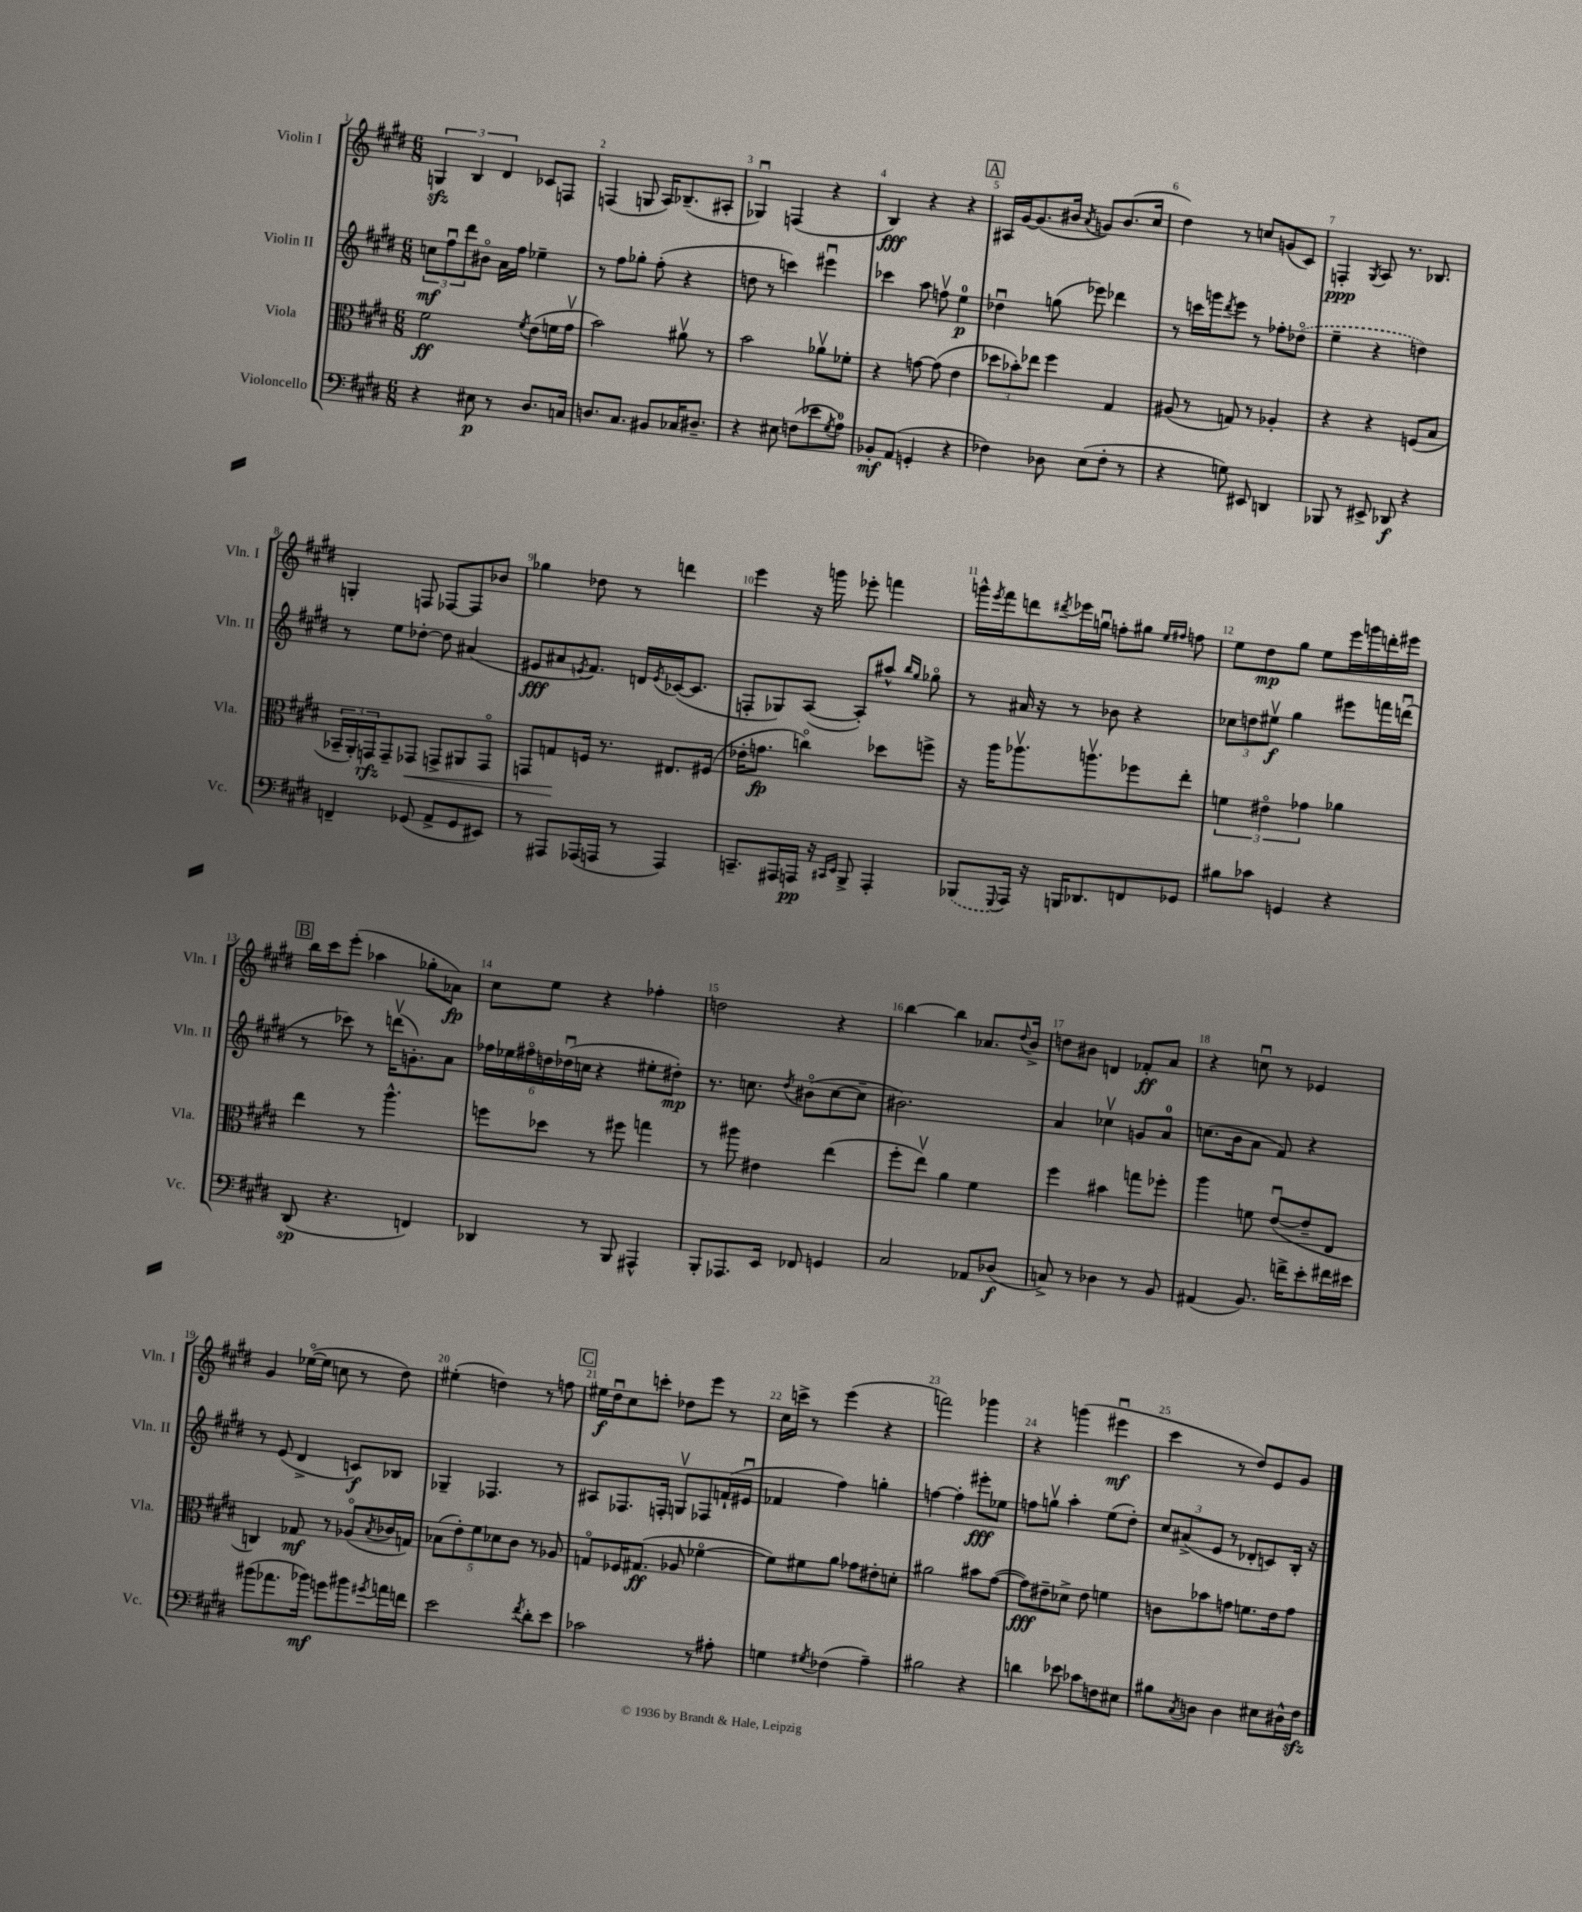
<<
\new StaffGroup <<
\new Staff = "s0" \with { instrumentName = "Violin I" shortInstrumentName = "Vln. I" } {
    \clef treble \key e \major \numericTimeSignature \time 6/8
    \tuplet 3/2 { g4\sfz b4 dis'4 } ces'8 f8 |
    f4( g8 a16) bes8.--( ais8-. |
    ges4\downbow) f4( r4 |
    b4\fff) r4 r4 |
    \mark \markup { \box "A" } ais16 gis'16~ gis'8.( bis'16 \acciaccatura { a'8 } g'8) bis'8.( cis''16 |
    dis''4) r8 c''8 g'8( cis'8) |
    f4-.\ppp \acciaccatura { gis8 } a8 r8. bes8. |
    g4-. f8 fes8~ fes8 bes'8 |
    ges''4 des''8 r8 d'''4 |
    e'''4 r16 g'''16 ees'''8-. f'''4 |
    g'''16-^ \acciaccatura { e'''8 } fis'''16 d'''8 \acciaccatura { dis'''8 } ees'''16 g''16\downbow f''8-. gis''8 \grace { e''16 fis''16 } f''8 |
    e''8 dis''8\mp gis''8 e''8 e'''16 g'''16 d'''16-. eis'''16 |
    \mark \markup { \box "B" } b''16 cis'''16 e'''8-.( aes''4 ges''8-. aes'8\fp) |
    cis''8 e''8 r4 fes''4-. |
    d''2 r4 |
    b''4~ b''4 aes'8. \appoggiatura { dis''8 } b'16-> |
    d''8 bis'8 d'4 fes'8-.\ff a'8 |
    r4 c''8\downbow r8 ees'4 |
    gis'4 ees''16~\flageolet( ees''16 c''8 r8 dis''8) |
    eis''4-.( d''4) r8 f''8 |
    \mark \markup { \box "C" } eis''16\f dis''16\downbow cis''8 c'''8-. des''8 e'''8 r8 |
    cis''16 c'''16-> r8 e'''4( r4 |
    f'''2) ges'''4 |
    r4 g'''4( eis'''4\downbow\mf |
    cis'''4 r8 dis''8) e'8 gis'8 \bar "|." |
}
\new Staff = "s1" \with { instrumentName = "Violin II" shortInstrumentName = "Vln. II" } {
    \clef treble \key e \major \numericTimeSignature \time 6/8
    \tuplet 3/2 { c''8\mf fis''8\downbow dis'''8 } bis'8\flageolet a'16 fis''16 ees''4-- |
    r8 fis''8 ges''8-. fis''8-.( r4 |
    d''8 r8 c'''4) eis'''4\downbow |
    ces'''4 a''8 f''8\upbow e''4-0\p |
    \mark \markup { \box "A" } des''4\downbow g''8( ees'''8) des'''4 |
    r8 c'''16 g'''16 \acciaccatura { dis'''8 } e'''8 r8 fes''8-. \once \slurDashed des''8\flageolet( |
    e''4-- r4 d''4) |
    r8 e''8 des''8~-. des''8 ais'4( |
    eis'8\fff ais'8 \acciaccatura { e'8 } fis'8.) d'16 \acciaccatura { e'8 } ces'16~( ces'8. |
    f8-. ges8) a8~( a8-.) ais''8-^ \grace { b''16 gis''16 } ges''8\flageolet |
    r8 ais'16 r16 r8 bes'8 r4 |
    \tuplet 3/2 { ces''8 d''8 eis''8\upbow\f } gis''4 eis'''8 f'''16 d'''16\downbow( |
    \mark \markup { \box "B" } r8 ces'''8) r8 d'''16\upbow( g'8.-.) a'8 |
    \tuplet 6/4 { fes''16 ees''16 fis''16\flageolet d''16 des''16\downbow( c''16 } r4 eis''8-. dis''8-.\mp) |
    r8. c''8. \acciaccatura { dis''8 } bis'8\flageolet( c''8~ c''8-- |
    bis'2.) |
    a'4 ces''4\upbow g'8 a'8-0 |
    c''8.( b'16 a'8 fis'8) r4 |
    r8 e'8( dis'4-> c'8\f) bes8 |
    ges4-- fes4. r8 |
    \mark \markup { \box "C" } ais8 fes8. f16-. g8\upbow fes8 f'16-!( eis'16\downbow |
    fes'4 fis''4) g''4-. |
    f''4~ f''4-. eis'''8-.\fff ees''8 |
    f''8 g''8\upbow a''4-. e''8( dis''8-.) |
    \tuplet 3/2 { cis''8 ais'8->( e'8 } r8 des'8-. c'8) b16-. r16 \bar "|." |
}
\new Staff = "s2" \with { instrumentName = "Viola" shortInstrumentName = "Vla." } {
    \clef alto \key e \major \numericTimeSignature \time 6/8
    fis'2\ff \acciaccatura { fis'8 } e'8( f'16 gis'16\upbow |
    b'2) ais'8\upbow r8 |
    b'2 aes'8\upbow fes'8-. |
    r4 g'8~ g'8( e'4 |
    \mark \markup { \box "A" } \tuplet 3/2 { des''8 bes'8-.) ees''8 } fis''4 gis4 |
    ais8( r8 g8) r8 aes4-. |
    r4 r4 f8( b8 |
    \tuplet 3/2 { bes,16-- a,16-.) g,16\rfz } g,8-- ges,8\< g,8-> ais,8 g,8\flageolet |
    g,8 g8\! f16 r8. eis8. fis16( |
    ees'16-. g'8.\fp c''4\flageolet) des''8 f''8-> |
    r16 a''16 aes''8.\upbow a''8.\upbow fes''8 e''8-. |
    \tuplet 3/2 { f'4 eis'4\flageolet ges'4 } aes'4 |
    \mark \markup { \box "B" } e''4 r8 a''4.-^ |
    f''8 des''8 r8 fis''8 g''4 |
    r8 ais''8 eis'4 e''4( |
    fis''8-. e''8\upbow) a'4 fis'4 |
    fis''4 bis'4 g''8 fes''8-. |
    a''4 f'8 e'8~\downbow( e'8-- e8 |
    c4) ges8\mf r8 aes8\flageolet( \acciaccatura { b8 } ces'16 g16) |
    \tuplet 5/4 { bes8( e'8-.) fis'8 des'8 cis'8 } r8 aes8 |
    \mark \markup { \box "C" } g8\flageolet fes16 gis8.\ff( aes8 fes'4~\flageolet |
    fes'8) fis'8 a'8 ges'8 eis'8-. d'8-. |
    ais'2 bis'8 gis'8~( |
    gis'8\fff) eis'8-- des'8-> eis'8 f'4 |
    c'8 bes'8 g'8 f'8. e'16 g'8 \bar "|." |
}
\new Staff = "s3" \with { instrumentName = "Violoncello" shortInstrumentName = "Vc." } {
    \clef bass \key e \major \numericTimeSignature \time 6/8
    r4 eis8\p r8 dis8. c16 |
    d8. cis8. bis,8 ces16 dis8.-- |
    r4 eis8 f8( ees'8 \acciaccatura { gis8 } a8-0) |
    bes,8-.\mf a,8( g,4-. r4 |
    \mark \markup { \box "A" } fes4) des8 e8( fes8-. r8 |
    r4 g8) eis,8 d,4 |
    bes,,8 r8 eis,8-> des,8\f r4 |
    f,4-- ges,8( a,8-> ges,8 eis,8) |
    r8 ais,,8 aes,,16( a,,16 r8 a,,4) |
    c,8.-- ais,,16 a,,16\pp r16 \grace { cis,16 e,16 } b,,8-> a,,4-. |
    \once \slurDashed bes,,8( \appoggiatura { gis,,8 } a,,16) r16 b,,16 des,8. f,8 ges,8 |
    bis8 ces'8 g,4 r4 |
    \mark \markup { \box "B" } dis,8\sp( r4. f,4) |
    des,4 r8 b,,8 ais,,4-^ |
    b,,8-. aes,,8. e,16 fes,8 g,4 |
    cis2 aes,8 des8\f( |
    c8->) r8 des4 r8 b,8 |
    ais,4( b,8.) f'16-> e'8-. fis'16 eis'16 |
    bis'8( aes'8. bes'16\mf) g'8 bis'8 \acciaccatura { gis'8 } a'16 f'16 |
    e'2 \acciaccatura { fis'8 } dis'8-. e'8 |
    \mark \markup { \box "C" } ces'2 r8 ais8-. |
    g4 \acciaccatura { gis8 } fes4( a4--) |
    bis2 r4 |
    d'4 ees'8 ces'8 f8 eis8 |
    bis8 \acciaccatura { cis8 } d8 d4 eis8 dis16-^ fis16\sfz \bar "|." |
}
>>
>>
\layout { \context { \Score \override BarNumber.break-visibility = ##(#f #t #t) barNumberVisibility = #all-bar-numbers-visible } }
